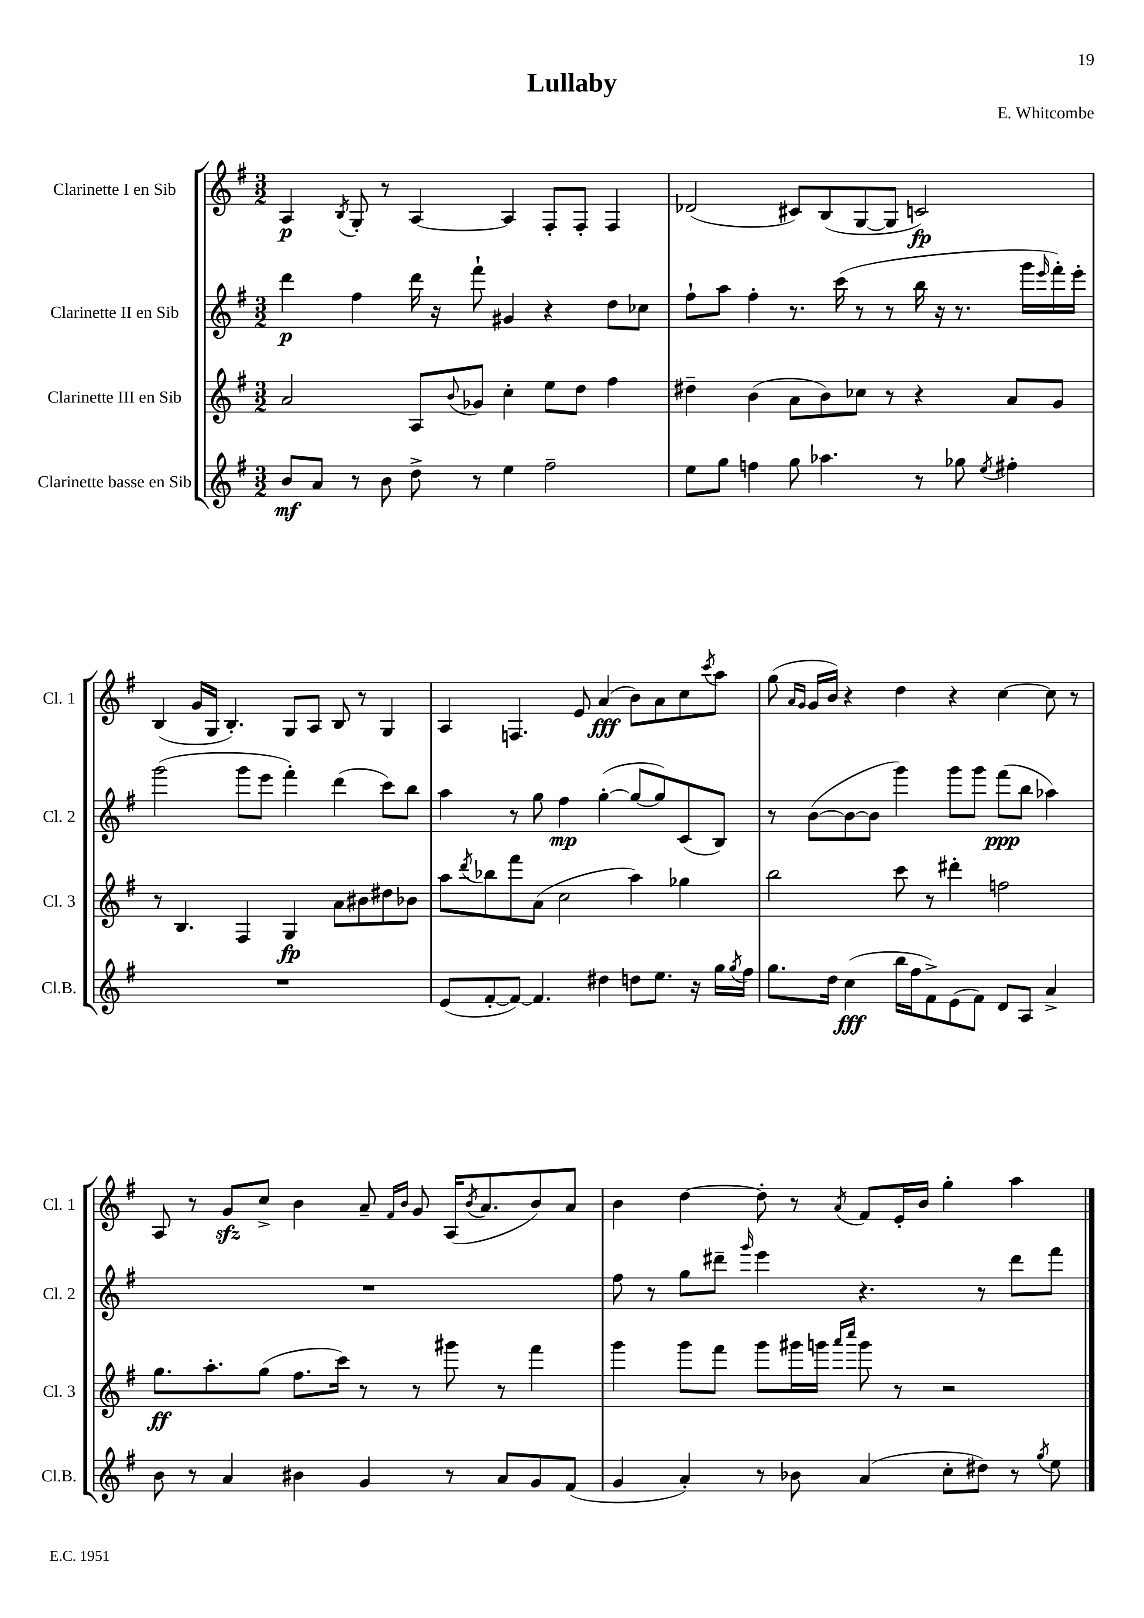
\header { title = "Lullaby" composer = "E. Whitcombe" }
<<
\new StaffGroup <<
\new Staff = "s0" \with { instrumentName = "Clarinette I en Sib" shortInstrumentName = "Cl. 1" } {
    \clef treble \key g \major \numericTimeSignature \time 3/2
    a4\p \acciaccatura { b8 } g8-. r8 a4~ a4 fis8-. fis8-. fis4 |
    des'2( cis'8) b8( g8~ g8 c'2\fp) |
    b4( g'16 g16 b4.-.) g8 a8 b8 r8 g4 |
    a4 f4. e'8 a'4\fff( b'8) a'8 c''8 \acciaccatura { c'''8 } a''8 |
    g''8( \grace { a'16 g'16 } g'16 b'16) r4 d''4 r4 c''4~ c''8 r8 |
    a8 r8 g'8\sfz c''8-> b'4 a'8-- \grace { fis'16 b'16 } g'8 a16( \acciaccatura { b'8 } a'8. b'8) a'8 |
    b'4 d''4~ d''8-. r8 \acciaccatura { a'8 } fis'8 e'16-. b'16 g''4-. a''4 \bar "|." |
}
\new Staff = "s1" \with { instrumentName = "Clarinette II en Sib" shortInstrumentName = "Cl. 2" } {
    \clef treble \key g \major \numericTimeSignature \time 3/2
    d'''4\p fis''4 d'''16 r16 fis'''8-! gis'4 r4 d''8 ces''8 |
    fis''8-! a''8 fis''4-. r8. c'''16( r8 r8 b''16 r16 r8. g'''16 \grace { e'''16 } fis'''16-.) e'''16-. |
    g'''2( g'''8 e'''8 fis'''4-.) d'''4( c'''8) b''8 |
    a''4 r8 g''8 fis''4\mp g''4~-.( g''8~ g''8) c'8( b8) |
    r8 b'8~( b'8~ b'8 g'''4) g'''8 g'''8 fis'''8\ppp( b''8 aes''4) |
    R1. |
    fis''8 r8 g''8 dis'''8-- \grace { g'''16 } e'''4 r4. r8 dis'''8 fis'''8 \bar "|." |
}
\new Staff = "s2" \with { instrumentName = "Clarinette III en Sib" shortInstrumentName = "Cl. 3" } {
    \clef treble \key g \major \numericTimeSignature \time 3/2
    a'2 a8 \appoggiatura { b'8 } ges'8 c''4-. e''8 d''8 fis''4 |
    dis''4-- b'4( a'8 b'8) ces''8 r8 r4 a'8 g'8 |
    r8 b4. fis4 g4\fp a'8 bis'8 dis''8 bes'8 |
    a''8 \acciaccatura { d'''8 } bes''8 fis'''8 a'8( c''2 a''4) ges''4 |
    b''2 c'''8 r8 dis'''4-. f''2 |
    g''8.\ff a''8.-. g''8( fis''8. c'''16) r8 r8 gis'''8 r8 fis'''4 |
    g'''4 g'''8 fis'''8 g'''8 gis'''16 g'''16 \grace { a'''16 c''''16 } g'''8 r8 r2 \bar "|." |
}
\new Staff = "s3" \with { instrumentName = "Clarinette basse en Sib" shortInstrumentName = "Cl.B." } {
    \clef treble \key g \major \numericTimeSignature \time 3/2
    b'8\mf a'8 r8 b'8 d''8-> r8 e''4 fis''2-- |
    e''8 g''8 f''4 g''8 aes''4. r8 ges''8 \acciaccatura { e''8 } fis''4-. |
    R1. |
    e'8( fis'8~-. fis'8~) fis'4. dis''4 d''8 e''8. r16 g''16 \acciaccatura { g''8 } fis''16 |
    g''8. d''16 c''4\fff( b''16 fis''16 fis'8->) e'8( fis'8) d'8 a8 a'4-> |
    b'8 r8 a'4 bis'4 g'4 r8 a'8 g'8 fis'8( |
    g'4 a'4-.) r8 bes'8 a'4( c''8-. dis''8) r8 \acciaccatura { g''8 } e''8 \bar "|." |
}
>>
>>
\layout { \context { \Score \remove "Bar_number_engraver" } }
